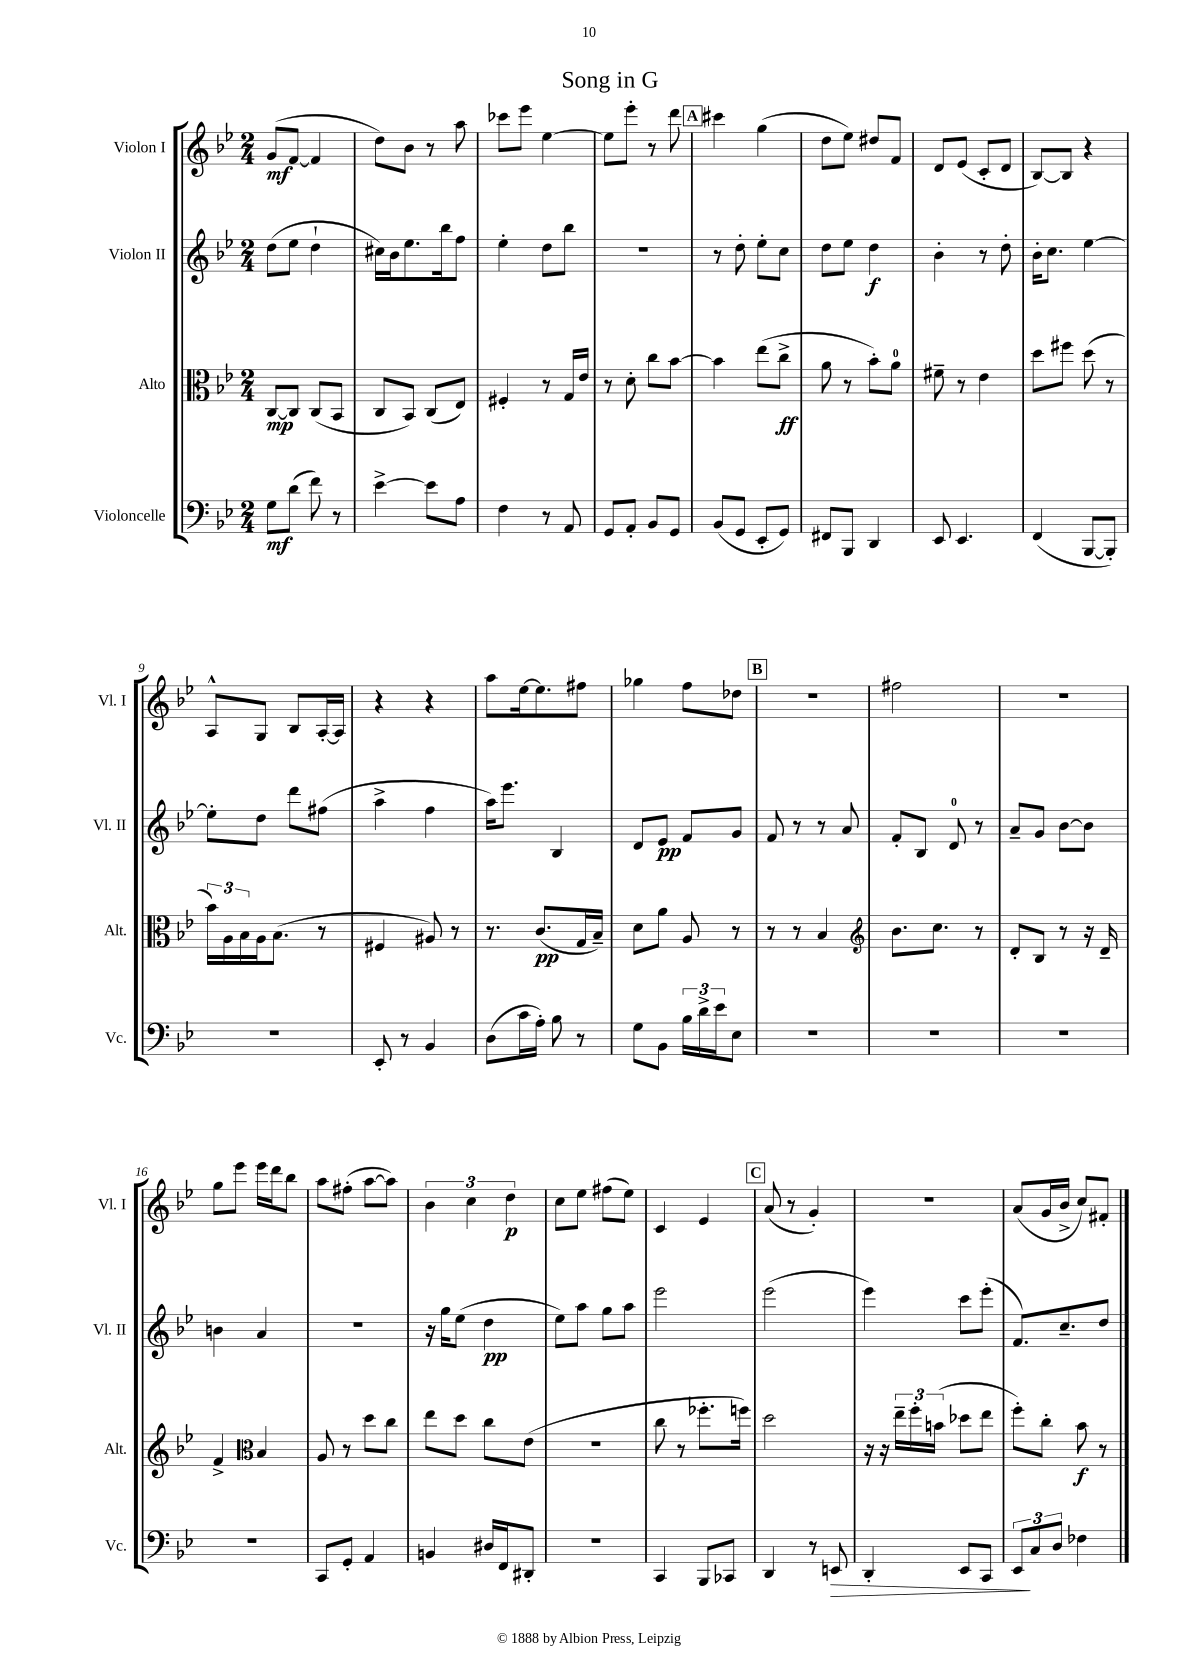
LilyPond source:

\header { title = "Song in G" }
<<
\new StaffGroup <<
\new Staff = "s0" \with { instrumentName = "Violon I" shortInstrumentName = "Vl. I" } {
    \clef treble \key bes \major \numericTimeSignature \time 2/4
    g'8\mf( f'8~ f'4 |
    d''8) bes'8 r8 a''8 |
    ces'''8 ees'''8 ees''4~ |
    ees''8 ees'''8-. r8 d'''8 |
    \mark \markup { \box "A" } cis'''4 g''4( |
    d''8 ees''8) dis''8 f'8 |
    d'8 ees'8( c'8-. d'8 |
    bes8~) bes8 r4 |
    a8-^ g8 bes8 a16~-. a16 |
    r4 r4 |
    a''8 ees''16~ ees''8. fis''8 |
    ges''4 f''8 des''8 |
    \mark \markup { \box "B" } R2 |
    fis''2 |
    R2 |
    g''8 ees'''8 ees'''16 d'''16 bes''8 |
    a''8 fis''8-.( a''8~ a''8) |
    \tuplet 3/2 { bes'4 c''4 d''4\p } |
    c''8 ees''8 fis''8( ees''8) |
    c'4 ees'4 |
    \mark \markup { \box "C" } a'8( r8 g'4-.) |
    r2 |
    a'8( g'16 bes'16-> c''8) fis'8-. \bar "|." |
}
\new Staff = "s1" \with { instrumentName = "Violon II" shortInstrumentName = "Vl. II" } {
    \clef treble \key bes \major \numericTimeSignature \time 2/4
    d''8( ees''8 d''4-! |
    cis''16) bes'16 ees''8. bes''16 f''8 |
    ees''4-. d''8 bes''8 |
    r2 |
    \mark \markup { \box "A" } r8 d''8-. ees''8-. c''8 |
    d''8 ees''8 d''4\f |
    bes'4-. r8 d''8-. |
    bes'16-. c''8. ees''4~ |
    ees''8-. d''8 d'''8 fis''8( |
    a''4-> f''4 |
    a''16) ees'''8. bes4 |
    d'8 ees'8\pp f'8 g'8 |
    \mark \markup { \box "B" } f'8 r8 r8 a'8 |
    f'8-. bes8 d'8-0 r8 |
    a'8-- g'8 bes'8~ bes'8 |
    b'4 a'4 |
    R2 |
    r16 g''16 ees''8( d''4\pp |
    ees''8) a''8 g''8 a''8 |
    ees'''2 |
    \mark \markup { \box "C" } ees'''2( |
    ees'''4) c'''8 ees'''8-.( |
    f'8.) c''8.-- d''8 \bar "|." |
}
\new Staff = "s2" \with { instrumentName = "Alto" shortInstrumentName = "Alt." } {
    \clef alto \key bes \major \numericTimeSignature \time 2/4
    c8~\mp c8 c8( bes,8 |
    c8 bes,8) c8( ees8) |
    fis4-. r8 g16 ees'16 |
    r8 d'8-. c''8 bes'8~ |
    \mark \markup { \box "A" } bes'4 ees''8( c''8->\ff |
    a'8 r8 bes'8-.) a'8-0 |
    fis'8-- r8 ees'4 |
    d''8 fis''8 d''8( r8 |
    \tuplet 3/2 { bes'16) a16 bes16 } a16 bes8.( r8 |
    fis4 ais8) r8 |
    r8. c'8.\pp( g16 bes16--) |
    d'8 a'8 a8 r8 |
    \mark \markup { \box "B" } r8 r8 bes4 |
    \clef treble bes'8. c''8. r8 |
    d'8-. bes8 r8 r16 d'16-- |
    f'4-> \clef alto bes4 |
    a8 r8 d''8 c''8 |
    ees''8 d''8 c''8 ees'8( |
    r2 |
    c''8 r8 fes''8.-. f''16) |
    \mark \markup { \box "C" } d''2 |
    r16 r16 \tuplet 3/2 { ees''16-- f''16-. b'16( } des''8 ees''8 |
    f''8-.) c''8-. bes'8\f r8 \bar "|." |
}
\new Staff = "s3" \with { instrumentName = "Violoncelle" shortInstrumentName = "Vc." } {
    \clef bass \key bes \major \numericTimeSignature \time 2/4
    g8\mf d'8( f'8) r8 |
    ees'4~-> ees'8 a8 |
    f4 r8 a,8 |
    g,8 a,8-. bes,8 g,8 |
    \mark \markup { \box "A" } bes,8( g,8 ees,8-. g,8) |
    fis,8 bes,,8 d,4 |
    ees,8 ees,4. |
    f,4( bes,,8~ bes,,8-.) |
    r2 |
    ees,8-. r8 bes,4 |
    d8( c'16 a16-.) bes8 r8 |
    g8 bes,8 \tuplet 3/2 { bes16 d'16-> ees'16 } ees8 |
    \mark \markup { \box "B" } R2 |
    R2 |
    R2 |
    R2 |
    c,8 g,8-. a,4 |
    b,4 dis16 f,16 dis,8-. |
    r2 |
    c,4 bes,,8 ces,8 |
    \mark \markup { \box "C" } d,4 r8 e,8\> |
    d,4-. ees,8 c,8 |
    \tuplet 3/2 { ees,8\! c8 d8 } fes4 \bar "|." |
}
>>
>>
